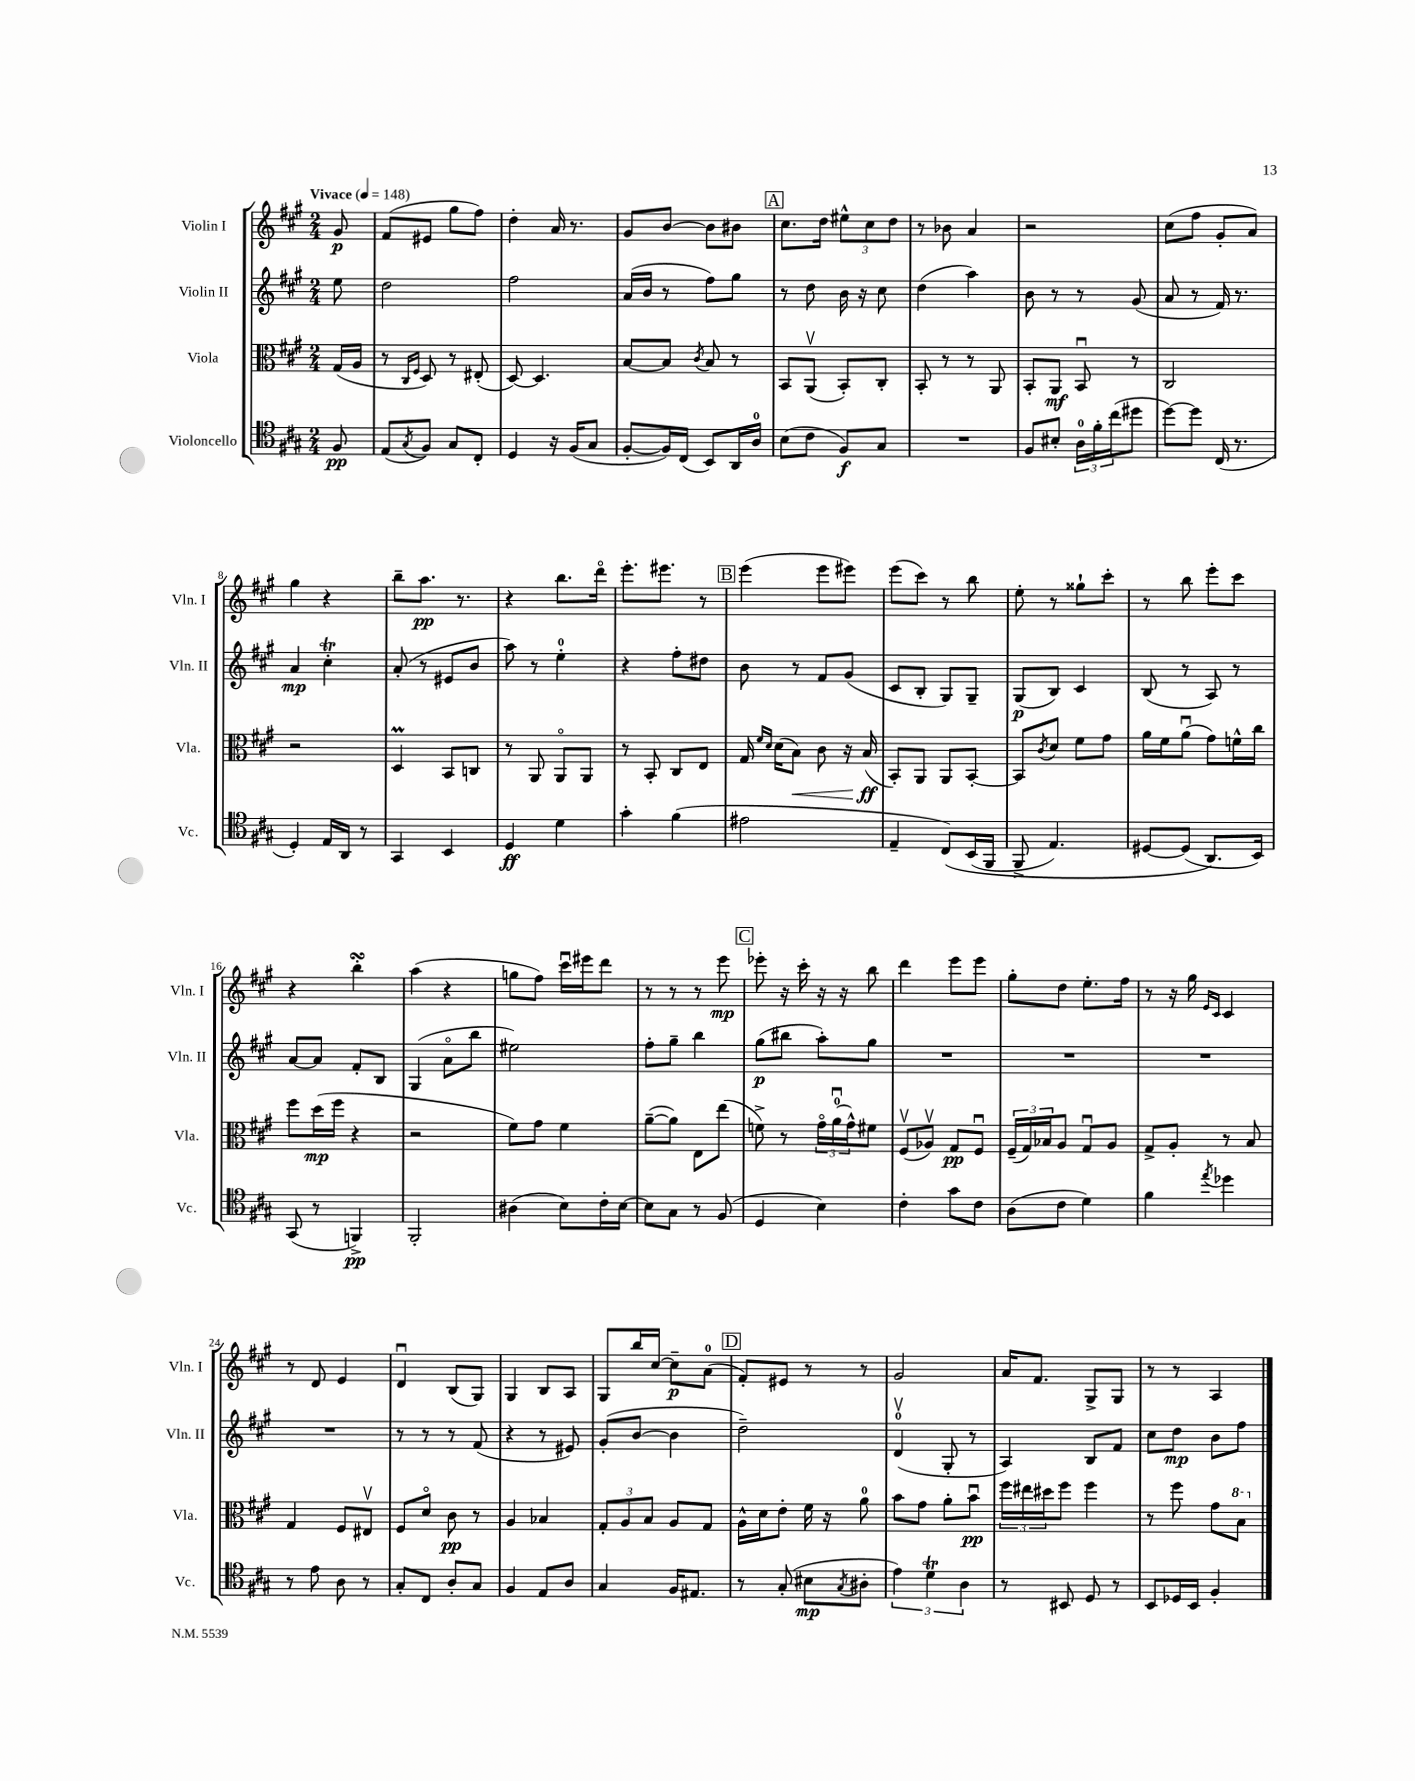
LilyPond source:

<<
\new StaffGroup <<
\new Staff = "s0" \with { instrumentName = "Violin I" shortInstrumentName = "Vln. I" } {
    \clef treble \key a \major \numericTimeSignature \time 2/4 \partial 8 \tempo "Vivace" 4 = 148
    gis'8\p |
    fis'8( eis'8 gis''8 fis''8) |
    d''4-. a'16 r8. |
    gis'8 b'8~ b'8 bis'8 |
    \mark \markup { \box "A" } cis''8. d''16 \tuplet 3/2 { eis''8-^ cis''8 d''8 } |
    r8 bes'8 a'4 |
    r2 |
    cis''8( fis''8 gis'8-. a'8) |
    gis''4 r4 |
    b''8-- a''8.\pp r8. |
    r4 b''8. d'''16\flageolet |
    e'''8.-. eis'''8. r8 |
    \mark \markup { \box "B" } e'''4( e'''8 eis'''8) |
    e'''8( cis'''8) r8 b''8 |
    e''8-. r8 gisis''8-! cis'''8-. |
    r8 b''8 e'''8-. cis'''8 |
    r4 b''4-.\turn |
    a''4( r4 |
    g''8 fis''8) cis'''16\downbow eis'''16 d'''8 |
    r8 r8 r8 e'''8\mp |
    \mark \markup { \box "C" } ees'''8-. r16 cis'''16-. r16 r16 b''8 |
    d'''4 e'''8 e'''8 |
    gis''8-. d''8 e''8.-. fis''16 |
    r8 r16 gis''16 \grace { e'16 cis'16 } cis'4 |
    r8 d'8 e'4 |
    d'4\downbow b8( gis8) |
    gis4 b8 a8 |
    gis8 b''16 cis''16~ cis''8--\p a'8-0( |
    \mark \markup { \box "D" } fis'8-.) eis'8 r8 r8 |
    gis'2 |
    a'16 fis'8. gis8-> gis8 |
    r8 r8 a4 \bar "|." |
}
\new Staff = "s1" \with { instrumentName = "Violin II" shortInstrumentName = "Vln. II" } {
    \clef treble \key a \major \numericTimeSignature \time 2/4 \partial 8
    e''8 |
    d''2 |
    fis''2 |
    a'16( b'16 r8 fis''8) gis''8 |
    \mark \markup { \box "A" } r8 d''8 b'16 r16 cis''8 |
    d''4( a''4) |
    b'8 r8 r8 gis'8( |
    a'8 r8 fis'16) r8. |
    a'4\mp cis''4-.\trill |
    a'8-.( r8 eis'8 b'8 |
    a''8) r8 e''4-0-. |
    r4 fis''8-. dis''8 |
    \mark \markup { \box "B" } b'8 r8 fis'8 gis'8( |
    cis'8 b8-. gis8) gis8-- |
    gis8\p( b8) cis'4 |
    b8( r8 a8) r8 |
    a'8~ a'8 fis'8-. b8 |
    gis4( a'8\flageolet b''8 |
    eis''2) |
    fis''8-. gis''8-- b''4 |
    \mark \markup { \box "C" } gis''8\p( bis''8 a''8-.) gis''8 |
    R2 |
    R2 |
    R2 |
    R2 |
    r8 r8 r8 fis'8( |
    r4 r8 eis'8) |
    gis'8-.( b'8~ b'4 |
    \mark \markup { \box "D" } d''2--) |
    d'4-0\upbow( gis8-. r8 |
    a4) b8 fis'8 |
    cis''8 d''8\mp b'8 fis''8 \bar "|." |
}
\new Staff = "s2" \with { instrumentName = "Viola" shortInstrumentName = "Vla." } {
    \clef alto \key a \major \numericTimeSignature \time 2/4 \partial 8
    gis16( a16 |
    r8 \grace { cis16 fis16 } d8) r8 eis8-.( |
    d8~) d4. |
    b8~ b8 \acciaccatura { cis'8 } b8 r8 |
    \mark \markup { \box "A" } b,8 a,8\upbow( b,8-.) cis8-. |
    b,8-. r8 r8 a,8 |
    b,8-. a,8\mf b,8\downbow r8 |
    cis2 |
    r2 |
    d4\prall b,8 c8 |
    r8 a,8 a,8\flageolet a,8 |
    r8 b,8-. cis8 e8 |
    \mark \markup { \box "B" } gis16 \grace { fis'16 d'16 } d'16( b8\<) cis'8 r16 b16\ff\!( |
    b,8-.) a,8 a,8 b,8~-. |
    b,8 \acciaccatura { cis'8 } d'8 fis'8 gis'8 |
    a'16 fis'16 a'8\downbow( gis'8) f'16-^ cis''16 |
    fis''8 d''16\mp( fis''16 r4 |
    r2 |
    fis'8) gis'8 fis'4 |
    a'8~--( a'8) e8 e''8( |
    \mark \markup { \box "C" } f'8->) r8 \tuplet 3/2 { gis'16\flageolet a'16-0\downbow( gis'16-^) } fis'8 |
    fis8\upbow( aes8\upbow) gis8\pp fis8\downbow |
    \tuplet 3/2 { fis16--( gis16) bes16 } a8 gis8\downbow a8 |
    gis8-> a8-. r8 b8 |
    gis4 fis8 eis8\upbow |
    fis8 d'8\flageolet cis'8\pp r8 |
    a4 bes4 |
    \tuplet 3/2 { gis8-. a8 b8 } a8 gis8 |
    \mark \markup { \box "D" } a16-^ d'16 e'8-. fis'16 r16 a'8-0 |
    b'8 gis'8 a'8-. b'8\downbow\pp |
    \tuplet 3/2 { fis''16 eis''16 dis''16 } fis''8 fis''4 |
    r8 fis''8 gis'8 \ottava #1 b'8 \ottava #0 \bar "|." |
}
\new Staff = "s3" \with { instrumentName = "Violoncello" shortInstrumentName = "Vc." } {
    \clef tenor \key a \major \numericTimeSignature \time 2/4 \partial 8
    fis8\pp |
    e8( \acciaccatura { gis8 } fis8) gis8 cis8-. |
    d4 r16 fis16( gis8 |
    fis8~-. fis16) cis16( b,8) a,16 a16-0 |
    \mark \markup { \box "A" } b8( cis'8 fis8\f) gis8 |
    R2 |
    fis8 bis8-. \tuplet 3/2 { a16-0 fis'16-. cis''16( } dis''8 |
    d''8~) d''8 cis16( r8. |
    d4-.) e16 a,16 r8 |
    gis,4 b,4 |
    d4\ff d'4 |
    gis'4-. fis'4( |
    \mark \markup { \box "B" } eis'2 |
    e4-- cis8)\( b,16( fis,16 |
    fis,8-> e4.) |
    dis8~ dis8( a,8.\) b,16) |
    gis,8( r8 f,4->\pp) |
    fis,2-. |
    ais4( b8) cis'16-. b16~ |
    b8 gis8 r8 fis8( |
    \mark \markup { \box "C" } d4 b4) |
    cis'4-. gis'8 cis'8 |
    a8( cis'8 d'4) |
    fis'4 \acciaccatura { e''8 } des''4 |
    r8 e'8 a8 r8 |
    gis8-. cis8 a8-. gis8 |
    fis4 e8 a8 |
    gis4 fis16 eis8. |
    \mark \markup { \box "D" } r8 gis8-.( bis8\mp \acciaccatura { gis8 } ais8-. |
    \tuplet 3/2 { e'4) d'4\trill a4 } |
    r8 bis,8 d8 r8 |
    b,8 des16 b,16 fis4-. \bar "|." |
}
>>
>>
